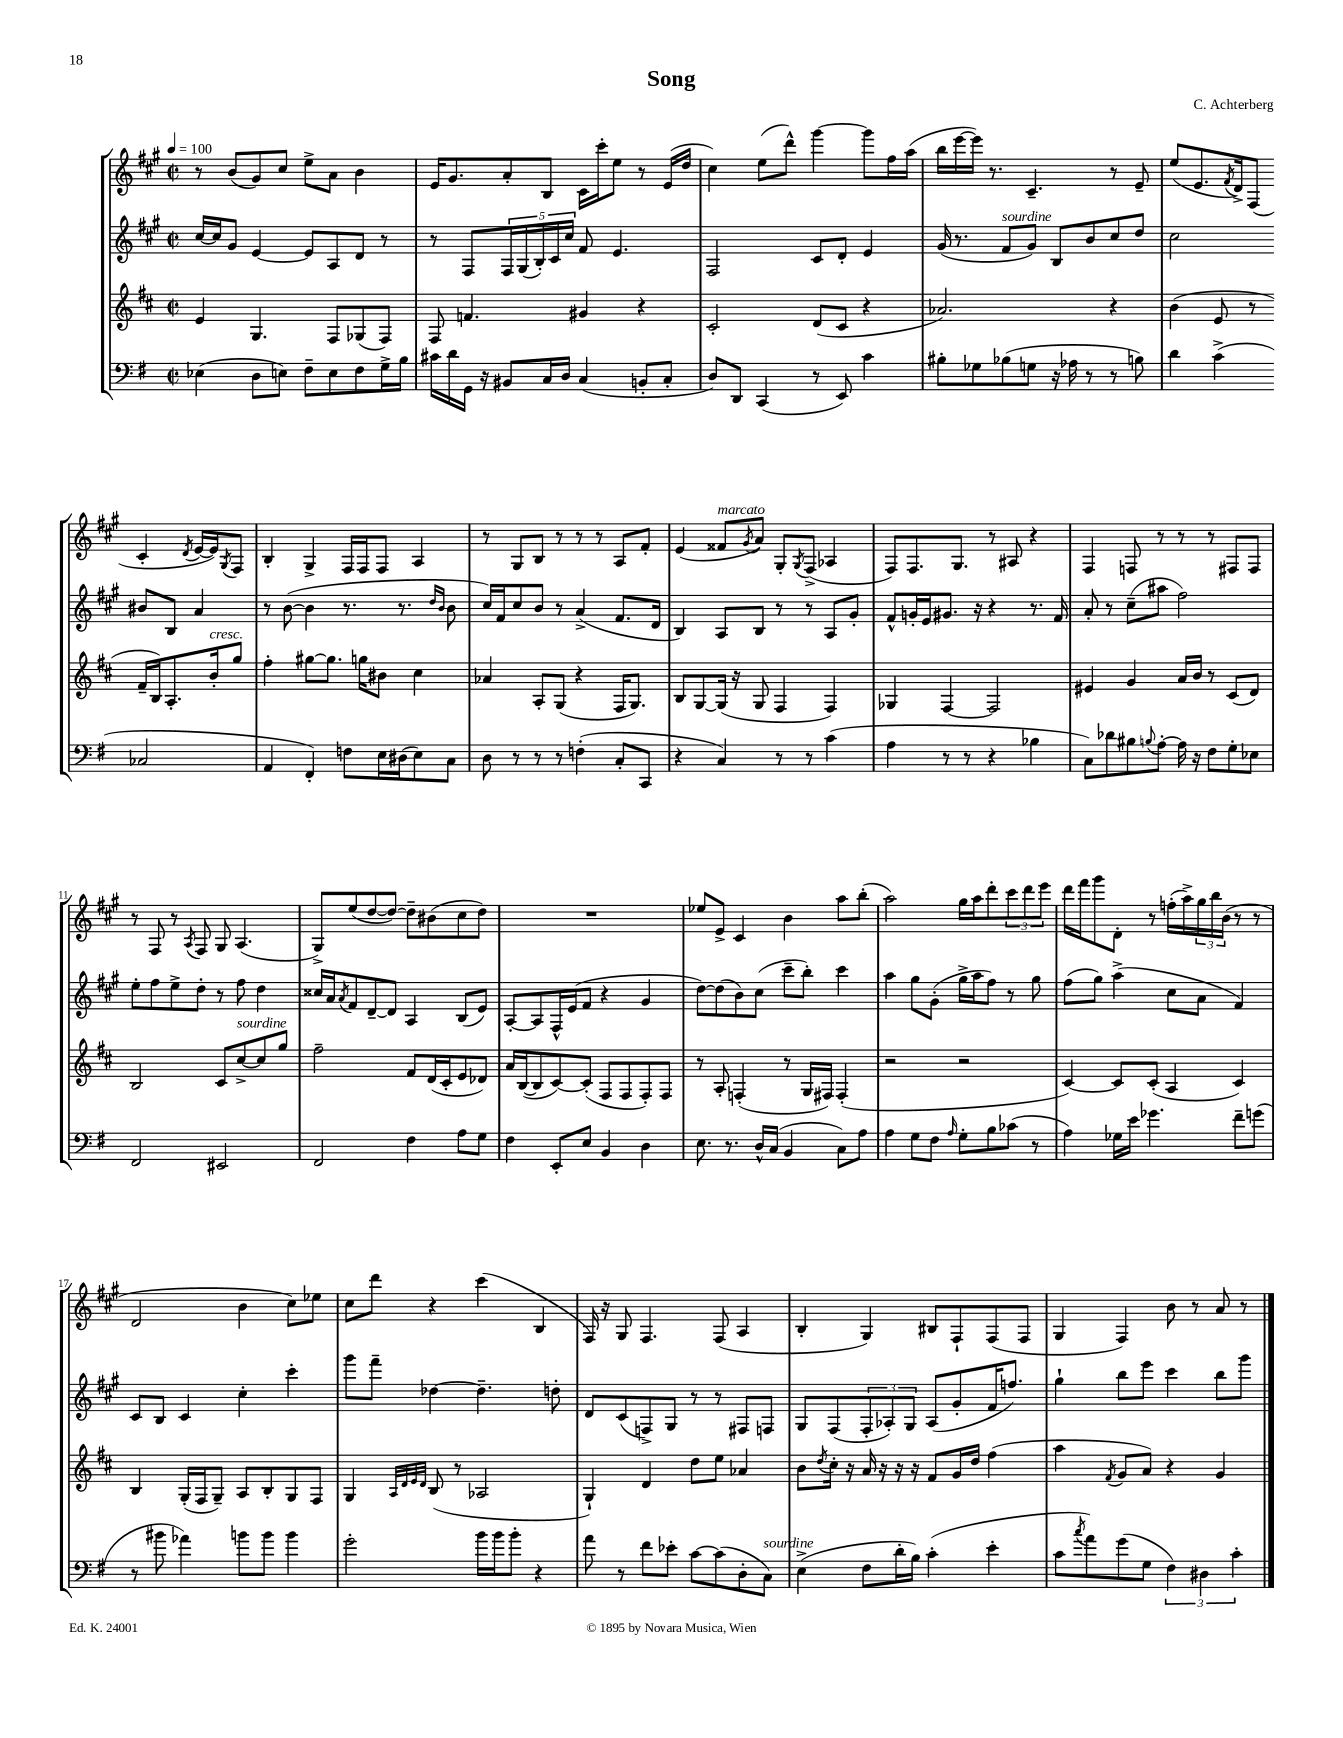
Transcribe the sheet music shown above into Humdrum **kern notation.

**kern	**kern	**kern	**kern
*part4	*part3	*part2	*part1
*staff4	*staff3	*staff2	*staff1
*clefF4	*clefG2	*clefG2	*clefG2
*k[f#]	*k[f#c#]	*k[f#c#g#]	*k[f#c#g#]
*M2/2	*M2/2	*M2/2	*M2/2
*met(c|)	*met(c|)	*met(c|)	*met(c|)
*MM100	*MM100	*MM100	*MM100
=1	=1	=1	=1
(4E-X\	4e/	[16cc#/LL	8r
.	.	16cc#/J]	.
.	.	8g#/J	(8b/L
8D\L	4.G/	[4e/	8g#/)
8En\J)	.	.	8cc#/J
8F#~\L	.	8e/L]	8ee^\L
8E\	8F#/L	8A/	8a\J
8F#\	(8G-X/	8d/J	4b\
16G^\L	8F#/J)	8r	.
16B\JJ	.	.	.
=2	=2	=2	=2
16c#X\LL	8F#/	8r	16e/KL
16d\	.	.	8.g#/
16GG\JJ	4.fn/	8F#/L	.
16r	.	.	.
8BB#X/L	.	20F#/L	8a'/
.	.	(20G#/	.
.	.	20B'/)	.
16C/L	.	.	8B/J
.	.	20c#/	.
16D/JJ	.	.	.
.	.	20cc#/JJ	.
(4C/	4g#X/	8f#/	16c#\LL
.	.	.	16ccc#'\J
.	.	4.e/	8ee\J
8BBn'/L	4r	.	8r
8C'/J	.	.	(16e/LL
.	.	.	16dd/JJ
=3	=3	=3	=3
8D/L)	2c#'/	2F#/	4cc#\)
8DD/J	.	.	.
(4CC/	.	.	(8ee\L
.	.	.	8ddd^^\J)
8r	(8d/L	8c#/L	[4ggg#\
8EE/)	8c#/J	8d'/J	.
4c\	4r	4e/	8ggg#\L]
.	.	.	16ff#\L
.	.	.	(16aa\JJ
=4	=4	=4	=4
8B#X'\L	2.a-X/)	(16g#/	16bb\LL
.	.	8.r	[16eee\
8G-X\	.	.	16eee\JJ])
.	.	.	8.r
!	!	!LO:TX:a:i:t=sourdine	!
(8B-X\	.	8f#/L	.
8Gn\J	.	8g#/J)	4.c#~/
16r	.	8B/L	.
16A-X\	.	.	.
8r	.	8b/	.
8r	4r	8cc#/	8r
8Bn\)	.	8dd/J	8e~/
=5	=5	=5	=5
4d\	(4b\	2cc#\	(8ee/L
.	.	.	8.e/
(4c^\	8e/	.	.
.	.	.	8qf#/
.	.	.	16d^/k)
.	8r	.	(8F#/J
2C-X/	16f#~/LL	8b#X/L	4c#'/
.	16B/J)	.	.
.	8.A'/	8B/J	.
.	.	.	8qd/
.	.	4a/	[16e/LL
!	!LO:TX:a:i:t=cresc.	!	!
.	16b'/k	.	16e/J])
.	.	.	8qG#/
.	8gg/J	.	8F#/J
!!LO:LB:g=z
=6	=6	=6	=6
4AA/	4ff#'\	8r	4B'/
.	.	([8b\	.
4FF#'/)	[8gg#X\L	4b\]	4G#^/
.	8.gg#\J]	.	.
8Fn\L	.	8.r	16F#/LL
.	16ggn\KL	.	16F#/J
16E\L	8b#X\J	.	8F#/J
(16D#X\J	.	8.r	.
8E\)	4cc#\	.	4A/
.	.	16qqdd/LL	.
.	.	16qqb/JJ	.
8C\J	.	8b\	.
=7	=7	=7	=7
8D\	4a-X/	16cc#/LL)	8r
.	.	16f#/J	.
8r	.	8cc#/	8G#/L
8r	8A'/L	8b/J	8B/J
8r	(8G/J	8r	8r
(4Fn'\	4r	(4a^/	8r
.	.	.	8r
8C'/L	16F#/KL	8.f#/L	8A/L
.	8.G/J)	.	.
8CC/J	.	.	8f#'/J
.	.	16d/Jk	.
=8	=8	=8	=8
4r	8B/L	4B/)	(4e/
.	[8G/	.	.
!	!	!	!LO:TX:a:i:t=marcato
4C/)	(16G/Jk]	8A/L	8f##X/L
.	16r	.	.
.	.	.	8qg#/
.	8G/	8B/J	8a/J)
8r	4F#/	8r	8G#'/L
.	.	.	8qG#/
8r	.	8r	(8F#^/J
(4c\	4F#/)	8A/L	4A-X/
.	.	8g#'/J	.
=9	=9	=9	=9
4A\	4G-X/	8f#^^/L	8F#/L)
.	.	16gn'/L	8.F#/
.	.	16e/J	.
8r	[4F#/	8.g#X/J	.
.	.	.	8.G#/J
8r	.	.	.
.	.	16r	.
4r	2F#/]	4r	8r
.	.	.	8A#X/
4B-X\	.	8.r	4r
.	.	16f#/	.
=10	=10	=10	=10
8C\L)	4e#X/	8a'/	4F#/
8d-X\	.	8r	.
8B#X\	4g/	(8cc#~\L	8Fn/
8qqBn/	.	.	.
[8A'\J	.	8aa#X\J	8r
16A\]	16a/LL	2ff#\)	8r
16r	16b/JJ	.	.
8F#\L	8r	.	8r
8G'\	(8c#/L	.	8F#X/L
8E-X\J	8d/J)	.	8F#/J
!!LO:LB:g=z
=11	=11	=11	=11
2FF#/	2B/	8ee'\L	8r
.	.	8ff#\	8F#/
.	.	8ee^\	8r
.	.	.	8qA/
.	.	8dd'\J	8F#/
2EE#X/	8c#/L	8r	8G#/
!	!LO:TX:a:i:t=sourdine	!	!
.	[8cc#^/	8ff#\	(4.A/
.	8cc#/]	4dd\	.
.	8gg/J	.	.
=12	=12	=12	=12
2FF#/	2ff#~\	16cc##X/LL	8G#^/L)
.	.	16a/J	.
.	.	8qa/	.
.	.	8f#/	(8ee/
.	.	[8d~/	[8dd/
.	.	8d/J]	8dd/J_)
4F#\	8f#/L	4A/	8dd~\L]
.	(16d/L	.	(8b#X\
.	16c#'/J	.	.
8A\L	8e/	(8B/L	8cc#\
8G\J	8d-X/J)	8e/J)	8dd\J)
=13	=13	=13	=13
4F#\	16a/LL	[8A'/L	1r
.	([16B/J	.	.
.	8B/]	8A/]	.
8EE'/L	[8c#/)	16F#^^/L	.
.	.	(16e/J	.
8E/J	(8c#'/J]	8f#/J	.
4BB/	8F#/L	4r	.
.	8F#/	.	.
4D\	8F#'/)	4g#/	.
.	8F#/J	.	.
=14	=14	=14	=14
8.E\	8r	[8dd\L)	8ee-X/L
.	8A'/	(8dd\]	8e^/J
8.r	.	.	.
.	(4Fn'/	8b\)	4c#/
16D^^/LL	.	(8cc#\J	.
(16C/JJ	.	.	.
4BB/	8r	8ccc#~\L	4b\
.	16G/LL	8bb'\J)	.
.	16F#X/JJ)	.	.
8C\L)	(4F#'/	4ccc#\	8aa\L
8A\J	.	.	(8bb'\J
=15	=15	=15	=15
4A\	2r	4aa\	2aa\)
8G\L	.	8gg#\L	.
8F#\J	.	(8g#'\J	.
16qqA/	.	.	.
8G'\L	2r	16gg#^\LL	16gg#\LL
.	.	16aa\J	16aa\J
8B\	.	8ff#\J)	8ddd'\
(8c-X\J	.	8r	12ccc#\
.	.	.	12ddd\
8r	.	8gg#\	.
.	.	.	12eee\J
=16	=16	=16	=16
4A\)	[4c#/)	(8ff#\L	16ddd\LL
.	.	.	16fff#\J
.	.	8gg#\J)	8ggg#\
16G-X\LL	8c#/L]	(4aa^\	8d'\J
16e\JJ	.	.	.
4.g-X\	(8c#'/J	.	8r
.	4A/	8cc#\L	(16ffn'\LL
.	.	.	16aa^\)
.	.	8a\J	24gg#\
.	.	.	24bb\
.	.	.	(24b\JJ
8f#~\L	4c#/)	4f#/)	8r
(8gn\J	.	.	8r
!!LO:LB:g=z
=17	=17	=17	=17
8r	4B/	8c#/L	2d/
8b#X\	.	8B/J	.
4a-X\)	(16G'/LL	4c#/	.
.	16F#/J	.	.
.	8G~/J)	.	.
8bn\L	8A/L	4cc#'\	4b\
8b\J	8B'/	.	.
4b\	8G/	4ccc#'\	8cc#\L)
.	8F#/J	.	8ee-X\J
=18	=18	=18	=18
2g'\	4G/	8ggg#\L	8cc#\L
.	.	8fff#~\J	8ddd\J
.	32qqA/LLL	.	.
.	32qqd/	.	.
.	32qqe/	.	.
.	32qqd/JJJ	.	.
.	(8B/	[4dd-X\	4r
.	8r	.	.
16b\LL	2A-X/	4.dd-~\]	(4ccc#\
16b\J	.	.	.
8b'\J	.	.	.
4r	.	.	4B/
.	.	8ddn'\	.
=19	=19	=19	=19
8a\	4G`/)	8d/L	16F#/)
.	.	.	16r
8r	.	(8c#/	8G#/
8f#\L	4d/	8Fn^/)	4.F#/
8e-X'\J	.	8G#/J	.
[8c\L	8dd\L	8r	.
(8c\]	8ee\J	8r	(8F#/
8D'\	4a-X/	8F#X/L	4A/
!LO:TX:a:i:t=sourdine	!	!	!
8C\J)	.	8Fn/J	.
=20	=20	=20	=20
(4E^\	8b\L	8G#/L	4B'/
.	8qdd/	.	.
.	16cc#'\Jk	(8F#/	.
.	16r	.	.
8F#\L	16a/	12F#'/	4G#/)
.	16r	.	.
.	.	12A-X'/)	.
16d'\L	16r	.	.
.	.	12G#/J	.
16B\JJ)	16r	.	.
(4c'\	8f#/L	(8A-/L	8B#X/L
.	16g/L	8g#'/	8F#`/
.	16dd/JJ	.	.
4e'\	(4ff#\	16f#/K	(8F#/
.	.	8.ffn/J)	.
.	.	.	8F#/J
=21	=21	=21	=21
8c\L	4aa\	4gg#`\	4G#/
8qcc/	.	.	.
8a\)	.	.	.
.	8qf#/	.	.
(8g\	8g/L	8bb\L	4F#/)
8G\J	8a/J)	8eee\J	.
6F#\)	4r	4ccc#\	8b\
.	.	.	8r
6D#X\	.	.	.
.	4g/	8bb\L	8a/
6c'\	.	.	.
.	.	8ggg#\J	8r
==	==	==	==
*-	*-	*-	*-
